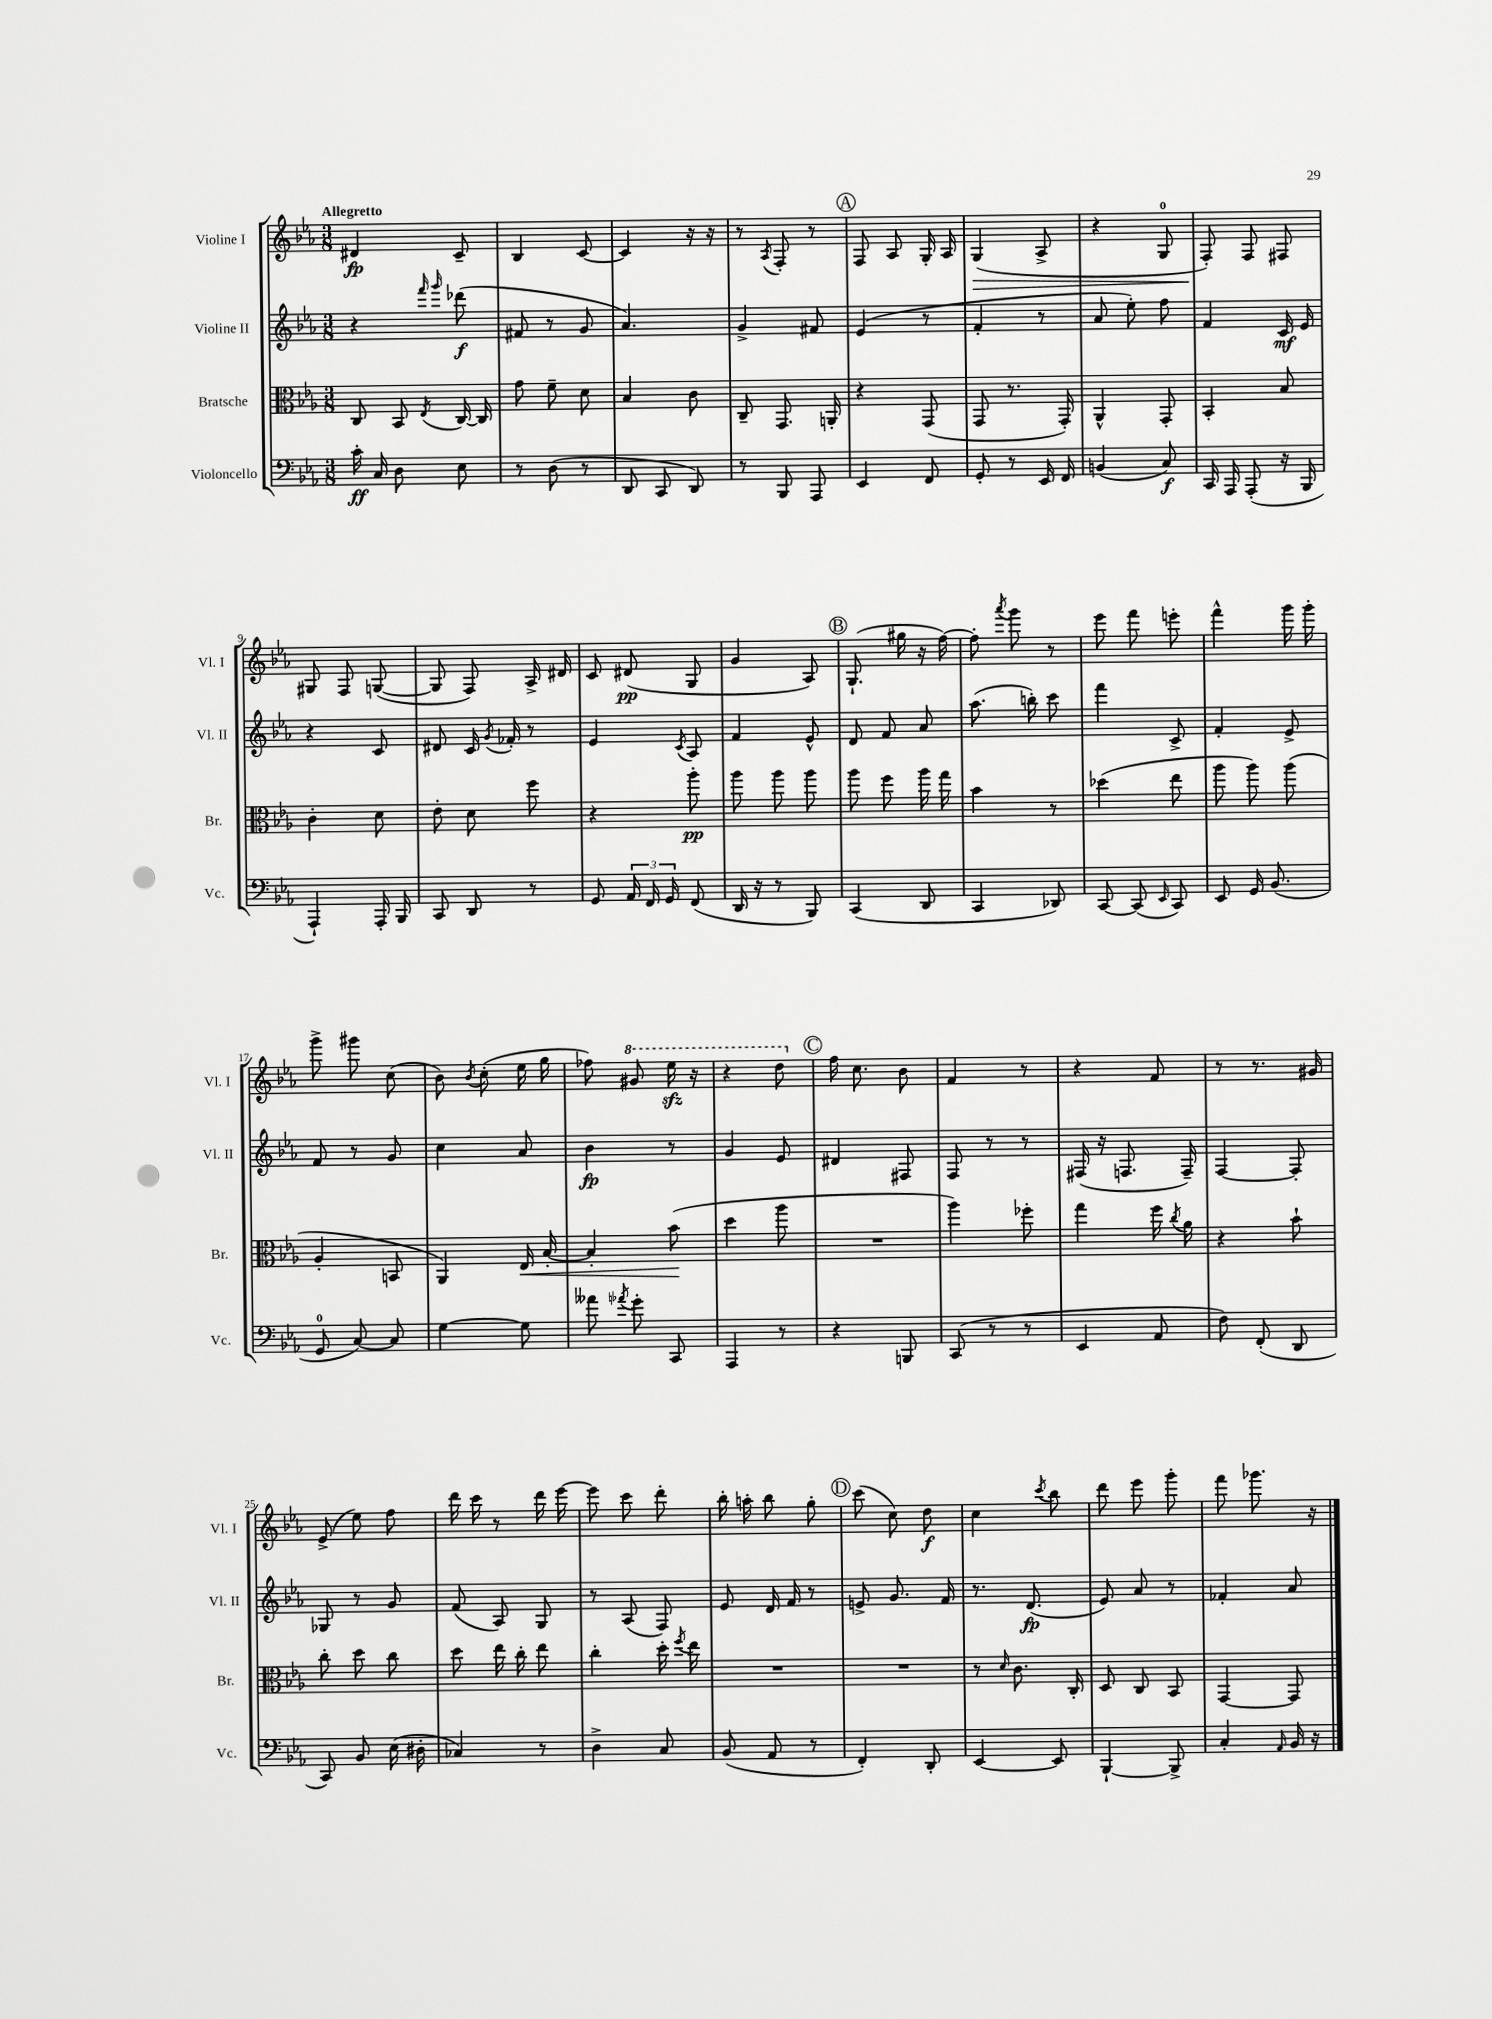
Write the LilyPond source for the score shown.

<<
\new StaffGroup <<
\new Staff = "s0" \with { instrumentName = "Violine I" shortInstrumentName = "Vl. I" } {
    \clef treble \key ees \major \numericTimeSignature \time 3/8 \tempo "Allegretto"
    \autoBeamOff dis'4\fp c'8-- |
    bes4 c'8~ |
    c'4 r16 r16 |
    r8 \acciaccatura { aes8 } f8-. r8 |
    \mark \markup { \circle "A" } f8 aes8 g16-. aes16 |
    g4\>( aes8-> |
    r4 g8-0 |
    f8-.\!) f8 fis8 |
    gis8 f8 g8~( |
    g8 f8) aes16-> dis'16 |
    c'8 dis'8\pp( g8 |
    g'4 aes8) |
    \mark \markup { \circle "B" } g8.-!( gis''16 r16 f''16~) |
    f''8-. \acciaccatura { aes'''8 } g'''8 r8 |
    ees'''8 f'''8 e'''8-. |
    f'''4-^ g'''16 g'''16-. |
    g'''8-> gis'''8 c''8( |
    bes'8) \acciaccatura { bes'8 } c''8-.( ees''16 g''16 |
    fes''8) \ottava #1 gis''8 ees'''16\sfz r16 |
    r4 d'''8 \ottava #0 |
    \mark \markup { \circle "C" } f''16 c''8. bes'8 |
    f'4 r8 |
    r4 f'8 |
    r8 r8. gis'16 |
    ees'8->( ees''8) f''8 |
    d'''16 c'''16 r8 d'''16 ees'''16~ |
    ees'''8 c'''8 d'''8-. |
    bes''16-. a''16-. bes''8 g''8-. |
    \mark \markup { \circle "D" } c'''8( c''8) d''8\f |
    c''4 \acciaccatura { c'''8 } bes''8 |
    d'''8 ees'''8 g'''8-. |
    f'''8 ges'''8. r16 \bar "|." |
}
\new Staff = "s1" \with { instrumentName = "Violine II" shortInstrumentName = "Vl. II" } {
    \clef treble \key ees \major \numericTimeSignature \time 3/8
    \autoBeamOff r4 \grace { f'''16 g'''16 } des'''8\f( |
    fis'8 r8 g'8 |
    aes'4.) |
    g'4-> fis'8 |
    \mark \markup { \circle "A" } ees'4( r8 |
    f'4-. r8 |
    aes'8 ees''8-.) f''8 |
    f'4 c'16\mf ees'16 |
    r4 c'8 |
    dis'8 c'16 \acciaccatura { g'8 } fes'16-. r8 |
    ees'4 \acciaccatura { c'8 } aes8 |
    f'4 ees'8-^ |
    \mark \markup { \circle "B" } d'8 f'8 aes'8 |
    aes''8.( b''16-.) c'''8 |
    f'''4 c'8-> |
    f'4-. ees'8-> |
    f'8 r8 g'8 |
    c''4 aes'8 |
    bes'4\fp r8 |
    g'4 ees'8 |
    \mark \markup { \circle "C" } dis'4 fis8 |
    f8 r8 r8 |
    fis16( r16 f8. f16--) |
    f4~ f8-. |
    ges8 r8 g'8 |
    f'8( aes8) g8 |
    r8 aes8( f8) |
    ees'8 d'16 f'16 r8 |
    \mark \markup { \circle "D" } e'8-> g'8. f'16 |
    r8. d'8.\fp( |
    ees'8) aes'8 r8 |
    fes'4-. aes'8 \bar "|." |
}
\new Staff = "s2" \with { instrumentName = "Bratsche" shortInstrumentName = "Br." } {
    \clef alto \key ees \major \numericTimeSignature \time 3/8
    \autoBeamOff c8 bes,8 \acciaccatura { ees8 } c16~ c16 |
    g'8 f'8-- d'8 |
    bes4 c'8 |
    c8-- g,8. a,16-. |
    \mark \markup { \circle "A" } r4 g,8( |
    g,8 r8. g,16-.) |
    aes,4-^ g,8-. |
    bes,4-. bes8 |
    c'4-. d'8 |
    ees'8-. d'8 f''8 |
    r4 aes''8-.\pp |
    aes''8 aes''8 aes''8 |
    \mark \markup { \circle "B" } aes''8 f''8 aes''16 g''16 |
    bes'4 r8 |
    des''4( ees''8 |
    aes''8 aes''8) aes''8( |
    aes4-. b,8 |
    aes,4) ees16\< bes16~-. |
    bes4-. bes'8\!( |
    d''4 aes''8 |
    \mark \markup { \circle "C" } R4. |
    aes''4) fes''8-. |
    g''4 f''16 \acciaccatura { c''8 } aes'16 |
    r4 bes'8-! |
    c''8-. d''8 c''8 |
    d''8 ees''16 c''16-. ees''8 |
    c''4-. d''16-. \acciaccatura { f''8 } ees''16 |
    R4. |
    \mark \markup { \circle "D" } R4. |
    r8 \grace { d'16 } c'8. c16-. |
    d8 c8 bes,8 |
    g,4~ g,8 \bar "|." |
}
\new Staff = "s3" \with { instrumentName = "Violoncello" shortInstrumentName = "Vc." } {
    \clef bass \key ees \major \numericTimeSignature \time 3/8
    \autoBeamOff c'16-.\ff c16 d8 ees8 |
    r8 d8( r8 |
    d,8 c,8 d,8) |
    r8 bes,,8 aes,,8 |
    \mark \markup { \circle "A" } ees,4 f,8 |
    g,8-. r8 ees,16 f,16 |
    b,4( c8\f) |
    c,16 aes,,16 aes,,8-.( r16 bes,,16 |
    aes,,4-!) aes,,16-. bes,,16 |
    c,8 d,8 r8 |
    g,8 \tuplet 3/2 { aes,16 f,16 g,16 } f,8( |
    d,16 r16 r8 bes,,8) |
    \mark \markup { \circle "B" } c,4( d,8 |
    c,4 des,8) |
    c,8~ c,8( \grace { ees,16 } c,8) |
    ees,8 g,16 bes,8.( |
    g,8-0 c8~) c8 |
    g4~ g8 |
    aeses'8 \acciaccatura { aes'8 } g'8-. c,8 |
    aes,,4 r8 |
    \mark \markup { \circle "C" } r4 b,,8 |
    c,8( r8 r8 |
    ees,4 aes,8 |
    f8) f,8-.( d,8 |
    c,8) bes,8 ees16( dis16-. |
    ces4) r8 |
    d4-> c8 |
    bes,8( aes,8 r8 |
    \mark \markup { \circle "D" } f,4-.) d,8-. |
    ees,4~ ees,8 |
    bes,,4~-! bes,,8-> |
    c4-. \grace { aes,16 } bes,16 r16 \bar "|." |
}
>>
>>
